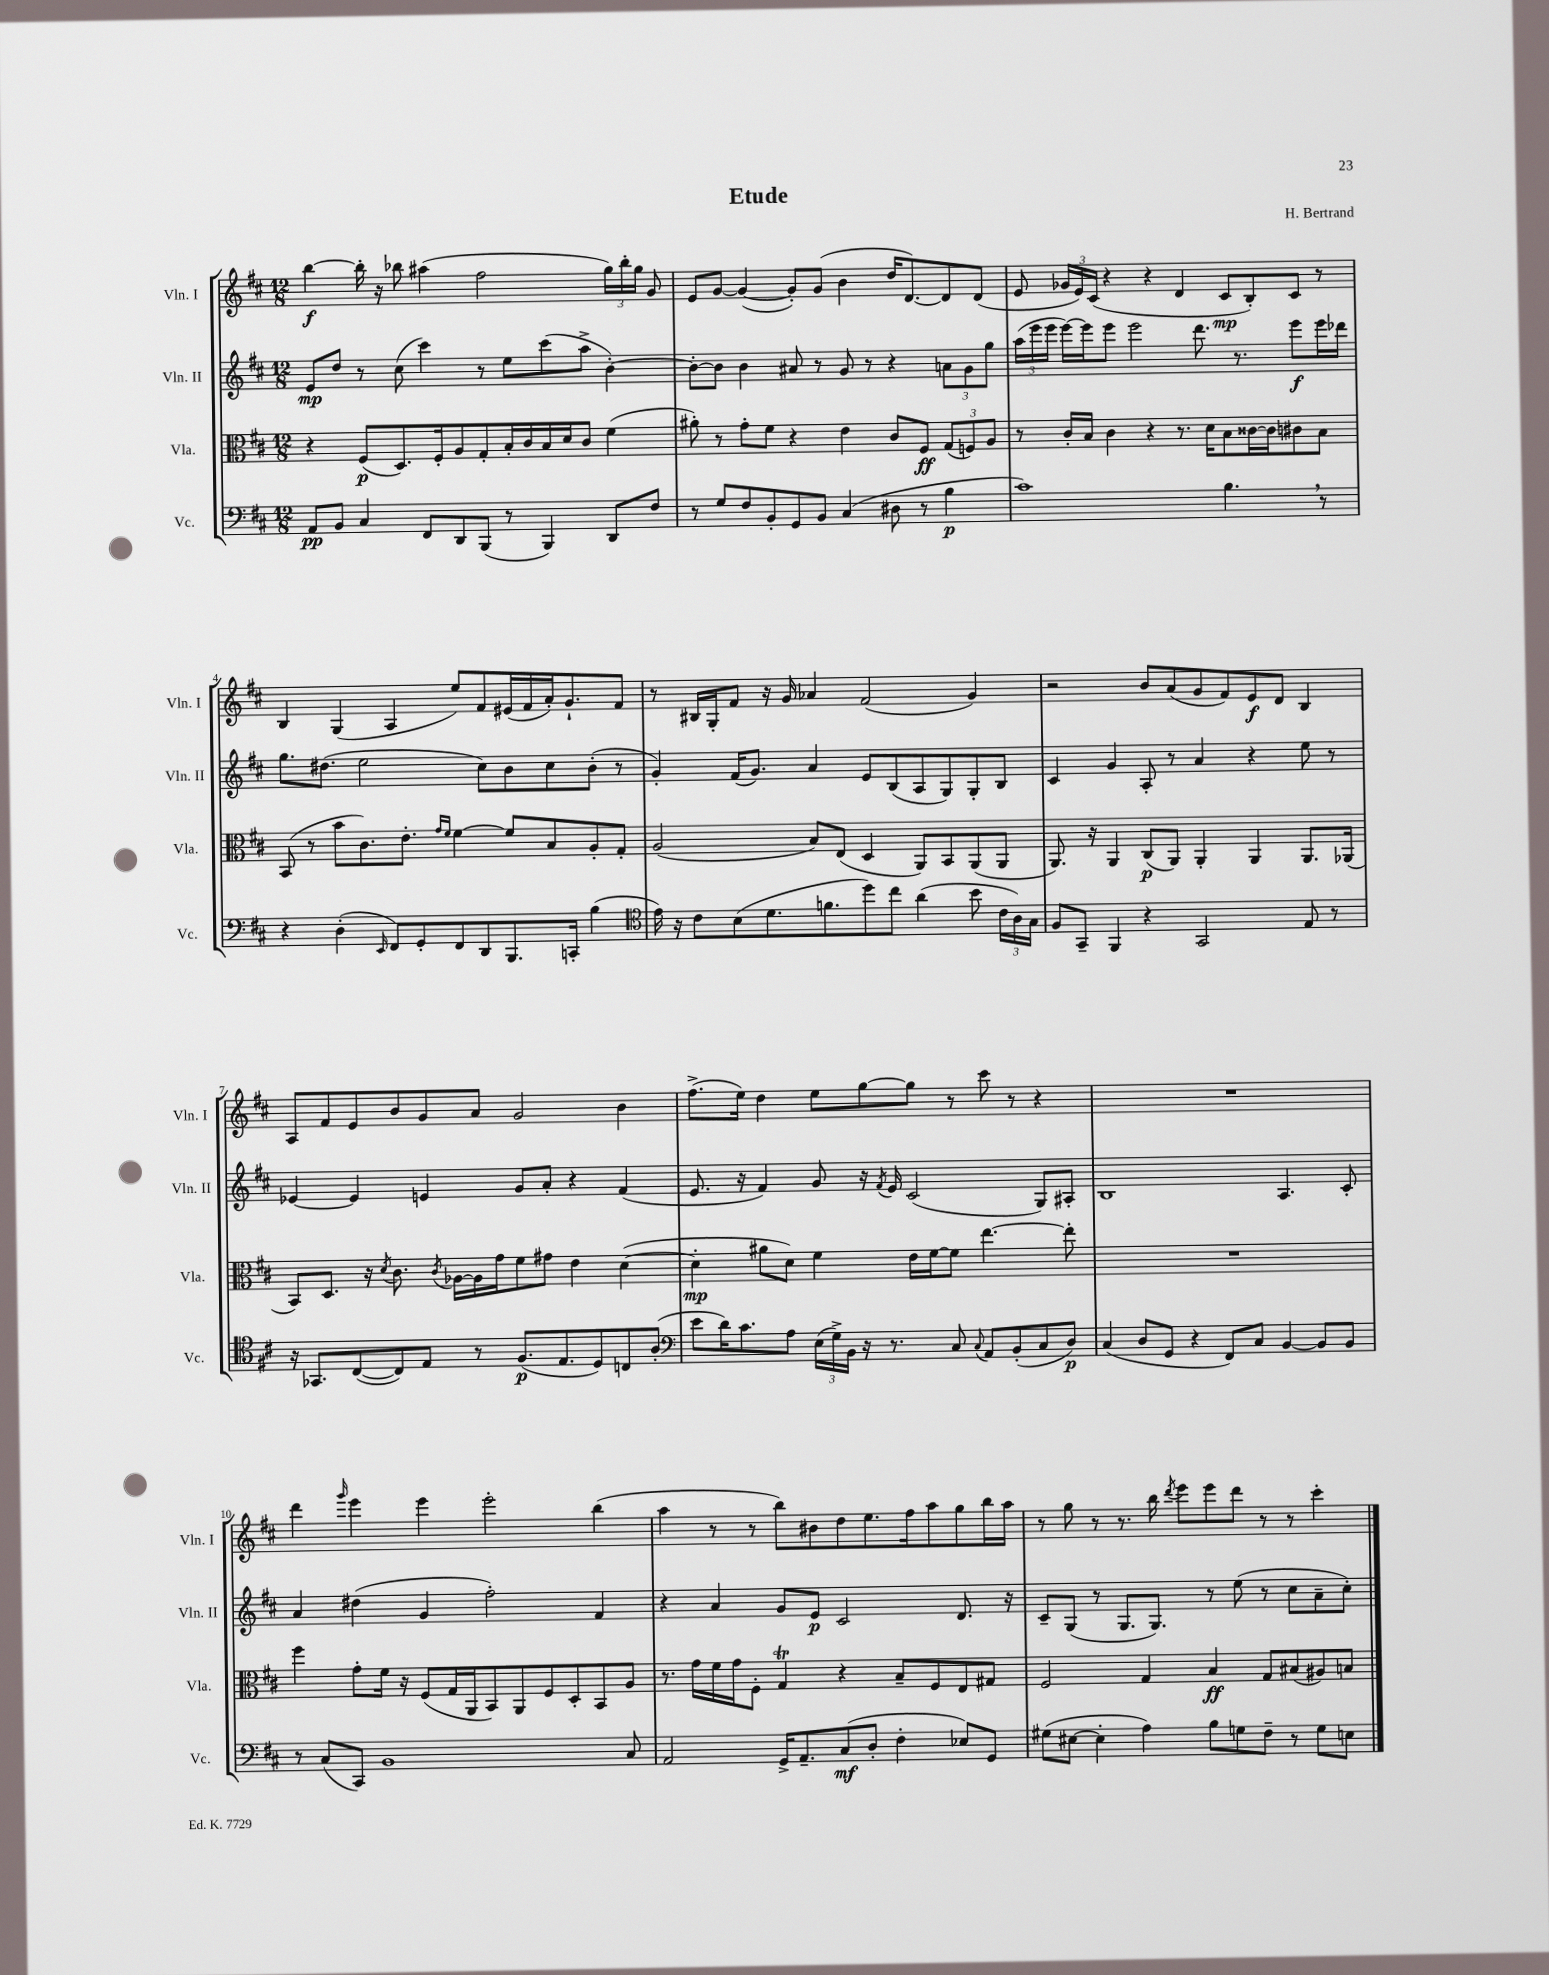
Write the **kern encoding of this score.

**kern	**kern	**kern	**kern
*staff4	*staff3	*staff2	*staff1
*clefF4	*clefC3	*clefG2	*clefG2
*k[f#c#]	*k[f#c#]	*k[f#c#]	*k[f#c#]
*M12/8	*M12/8	*M12/8	*M12/8
8AA	4r	8e	[4bb
8BB	.	8dd	.
4C#	(8F#	8r	16bb']
.	.	.	16r
.	8.D)	(8cc#	8bb-
8FF#	.	4ccc#)	(4aa#
.	16F#'	.	.
8DD	8A	.	.
(8BBB	8G'	8r	2ff#
8r	16B'	8ee	.
.	16c#	.	.
4BBB)	16B	(8ccc#	.
.	16d	.	.
.	8c#	8aa^	.
8DD	(4f#	[4b')	24gg)
.	.	.	24bb-'
.	.	.	24gg
8F#	.	.	8g
=	=	=	=
8r	8a#')	8b'_	8e
8G	8r	8b]	[8g
8F#	8g'	4b	(4g_
8BB'	8f#	.	.
8GG	4r	8a#	8g'])
8BB	.	8r	(8g
(4C#	4e	8g	4b
.	.	8r	.
8D#	8c#	4r	16dd
.	.	.	[8.d)
8r	8F#	.	.
4B	(12G	12a	8d]
.	12F)	12g	.
.	.	.	(8d
.	12A	12gg	.
=	=	=	=
1c#)	8r	(24aa	8e
.	.	24eee	.
.	.	24eee	.
.	16c#'	[16eee)	24g-
.	.	.	24e)
.	16B	16eee]	.
.	.	.	(24c#
.	4c#	8eee	4r
.	.	2eee	.
.	4r	.	4r
.	8.r	.	4d
.	.	8.ddd	.
.	16d	.	.
4.B	8B	.	8c#
.	.	8.r	.
.	[16c##	.	8B')
.	16c##]	.	.
.	8c#	8eee	8c#
8r	8B	16eee	8r
.	.	16ddd-	.
=	=	=	=
4r	(8BB	8.gg	4B
.	8r	.	.
.	.	(8.dd#	.
(4D'	8b	.	(4G
.	8.c#)	2ee	.
16qqEE	.	.	.
8FF#)	.	.	4A
.	8.e'	.	.
8GG'	.	.	.
.	16qqg	.	.
.	16qqf#	.	.
8FF#	[4f#	.	8ee)
8DD	.	8cc#)	8f#
8.BBB	8f#]	8b	(16e#
.	.	.	16f#
.	8B	8cc#	16a')
16CC'	.	.	8.g`
(4B	8A'	(8b'	.
.	8G'	8r	8f#
=	=	=	=
*clefC4	*	*	*
16e)	(2A	4g')	8r
16r	.	.	.
8c#	.	.	16B#
.	.	.	16G'
(8B	.	(16f#	8f#
.	.	8.g)	.
8.d	.	.	16r
.	.	.	16g
.	8B)	4a	4a-
8.f	.	.	.
.	(8E	.	.
8dd)	4D	8e	(2f#
8cc#	.	(8B	.
(4a	8AA)	8A	.
.	8BB	8G)	.
8b	(8AA	8G'	4g)
24c#	8AA	8B	.
24A)	.	.	.
24G	.	.	.
=	=	=	=
8F#	8.AA)	4c#	2r
8GG~	.	.	.
.	16r	.	.
4FF#	4AA	4g	.
4r	(8C#	8A'	8b
.	8AA)	8r	(8a
2GG	4AA'	4a	8g
.	.	.	8f#)
.	4AA	4r	8e
.	.	.	8d
8E	8.AA	8ee	4B
8r	.	8r	.
.	(16AA-	.	.
=	=	=	=
16r	8BB)	[4e-	8A
8.GG-	.	.	.
.	8.D	.	8f#
([8C#	.	4e-]	8e
.	16r	.	.
.	8qd	.	.
8C#])	8.c#	.	8b
8E	.	4e	8g
.	8qc#	.	.
.	[16A-	.	.
8r	16A-]	.	8a
.	16g	.	.
(8.F#	8f#	8g	2g
.	8g#	8a'	.
8.E	.	.	.
.	4e	4r	.
8D)	.	.	.
8C	([4d	(4f#	4b
(8A'	.	.	.
=	=	=	=
*clefF4	*	*	*
8e	4d']	8.e	(8.ff#^
16d)	.	.	.
8.c#	.	16r	16ee)
.	8a#	4f#)	4dd
8A	8d)	.	.
(24E	4f#	8g	8ee
24G^)	.	.	.
24BB	.	.	.
16r	.	16r	[8gg
.	.	8qf#	.
8.r	.	16e	.
.	16e	(2c#	8gg]
.	[16f#	.	.
8C#	8f#]	.	8r
8qqC#	.	.	.
8AA	[4.ee	.	8ccc#
(8BB'	.	.	8r
8C#	.	8G)	4r
8D)	8ee']	8A#'	.
=	=	=	=
(4C#	1.r	1B	1.r
8D	.	.	.
8GG	.	.	.
4r	.	.	.
8FF#)	.	.	.
8C#	.	.	.
[4BB	.	4.A	.
8BB]	.	.	.
8BB	.	8c#'	.
=	=	=	=
8r	4ff#	4a	4ddd
(8C#	.	.	.
.	.	.	16qqggg
8CC#)	8g'	(4dd#	4eee
1BB	16f#	.	.
.	16r	.	.
.	(8F#	4g	4eee
.	16G	.	.
.	16AA	.	.
.	8BB)	2ff#')	2eee'
.	8AA	.	.
.	8F#	.	.
.	8D'	.	.
.	8BB	4f#	(4bb
8C#	8A	.	.
=	=	=	=
2AA	8.r	4r	4aa
.	16g	.	.
.	16f#	4a	8r
.	16g	.	.
.	8F#'	.	8r
16GG^	4G	8g	8bb)
8.AA~	.	.	.
.	.	8e	8b#
(8C#	4r	2c#	8dd
8D'	.	.	8.ee
4F#'	8B~	.	.
.	.	.	16ff#
.	8F#	.	8aa
8E-)	8E	8.d	8gg
8GG	8G#	.	16bb
.	.	16r	16aa
=	=	=	=
(8G#	2F#	8c#~	8r
[8E#	.	(8G	8gg
4E#']	.	8r	8r
.	.	8.G	8.r
4A)	4G	.	.
.	.	8.G)	16bb
.	.	.	8qddd
.	.	.	8eee
8B	4B	8r	8eee
8G	.	(8ee	8ddd
8F#~	8G	8r	8r
8r	(8B#	8cc#	8r
8G	8A#)	8a~	4ccc#'
8E	8B	8cc#')	.
==	==	==	==
*-	*-	*-	*-
